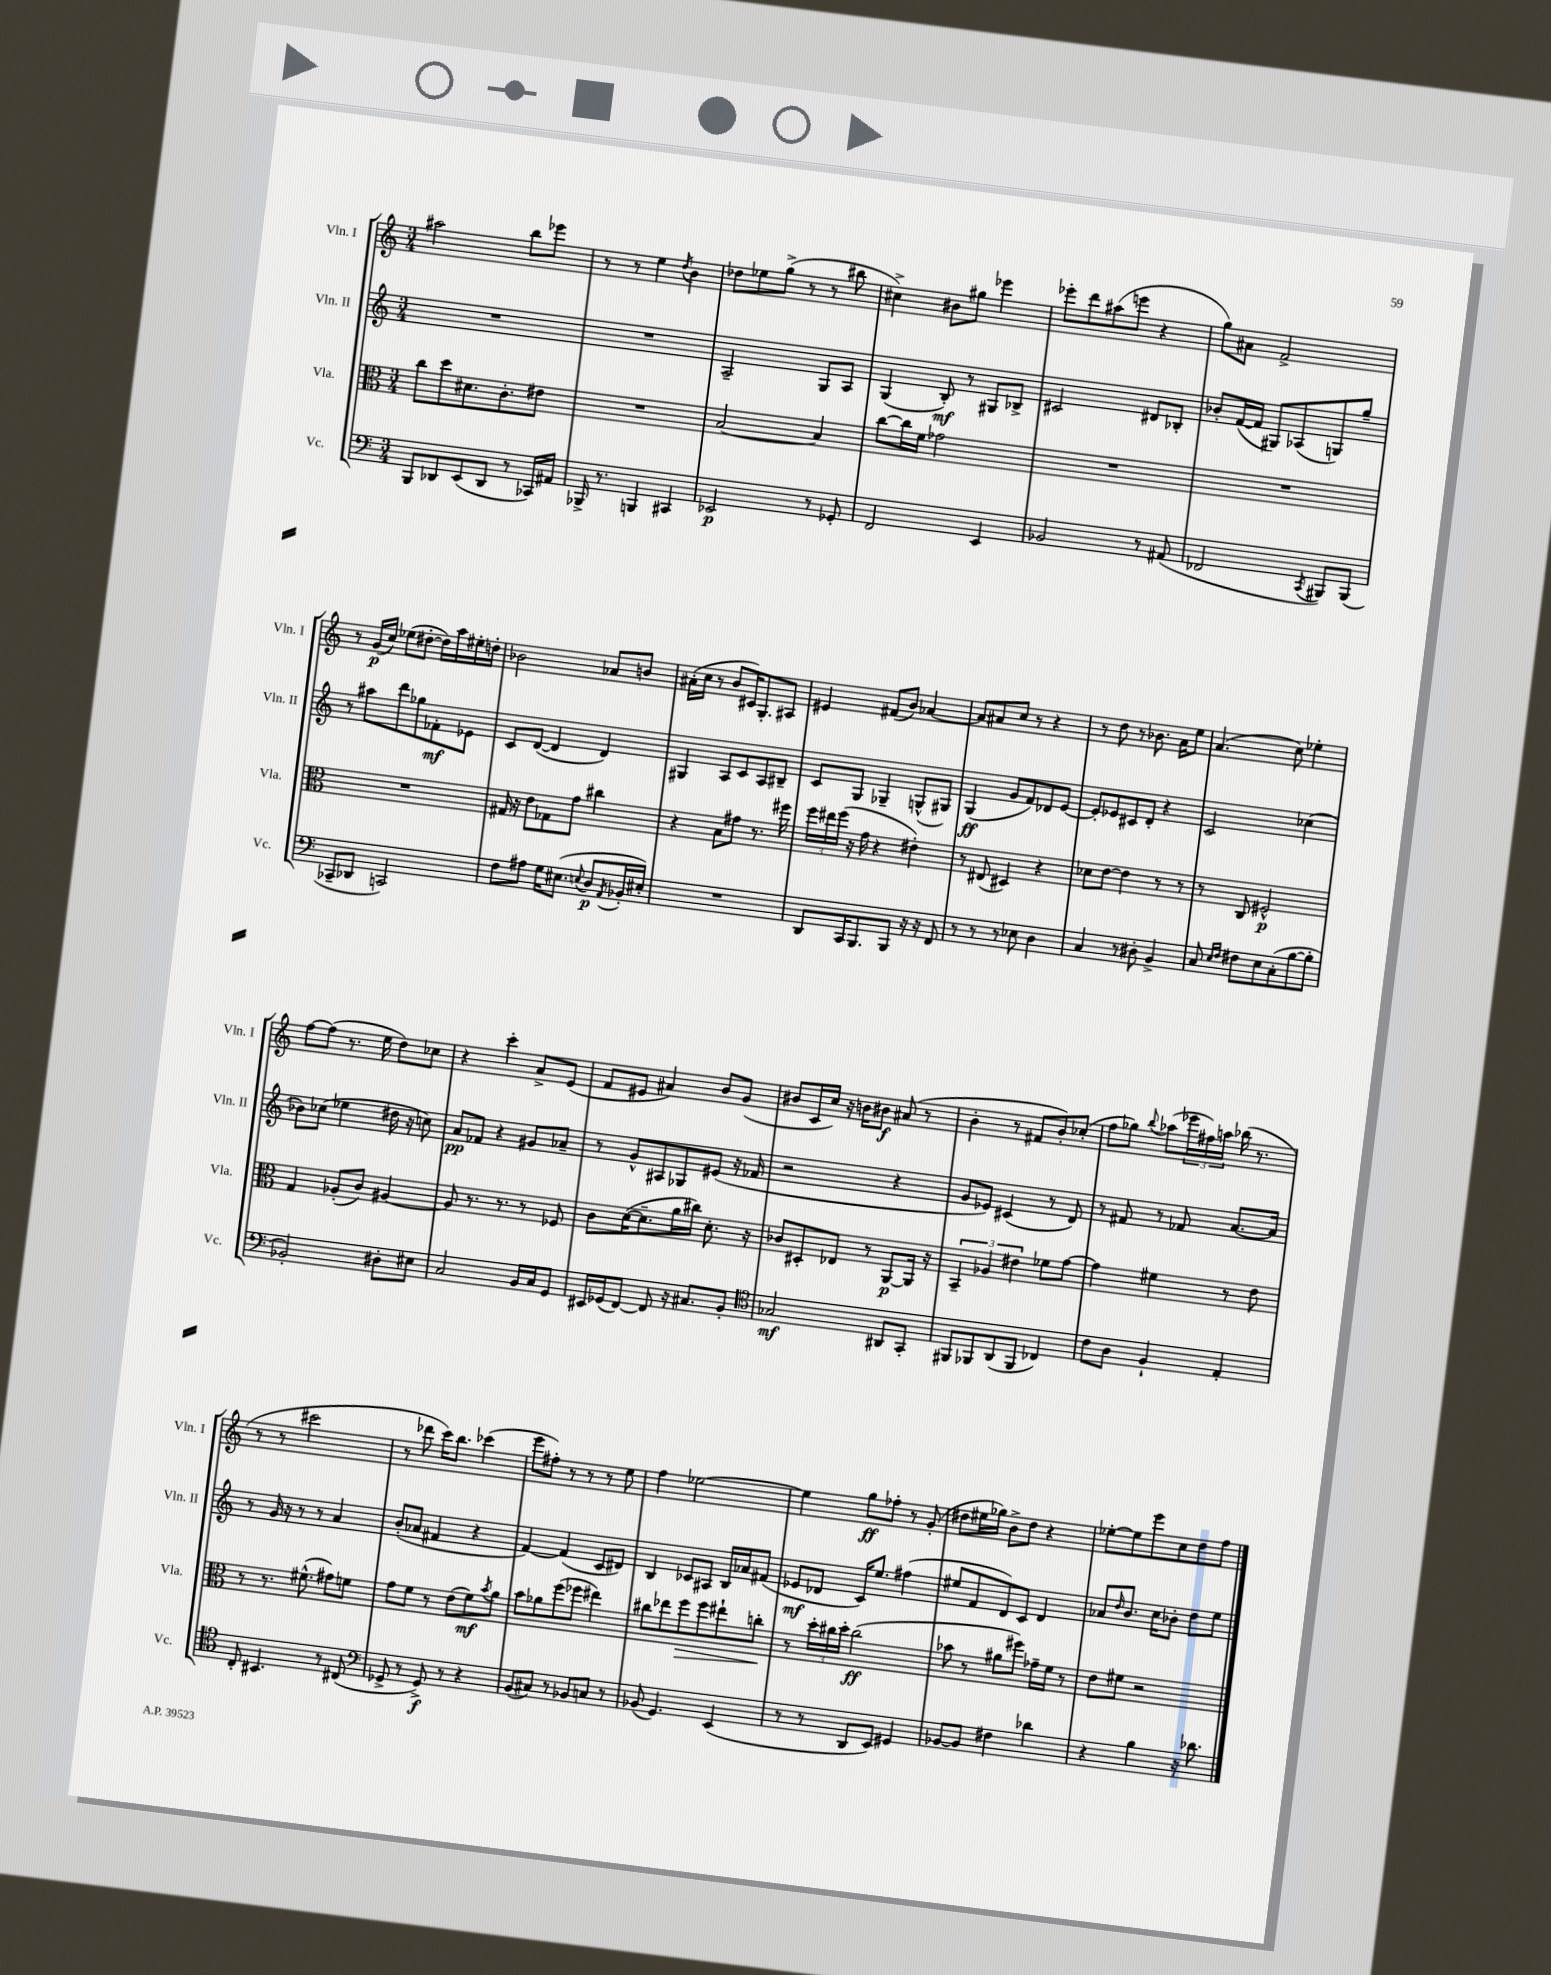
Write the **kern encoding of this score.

**kern	**dynam	**kern	**dynam	**kern	**dynam	**kern	**dynam
*part4	*part4	*part3	*part3	*part2	*part2	*part1	*part1
*staff4	*staff4	*staff3	*staff3	*staff2	*staff2	*staff1	*staff1
*I"Vc.	*	*I"Vla.	*	*I"Vln. II	*	*I"Vln. I	*
*I'Vc.	*	*I'Vla.	*	*I'Vln. II	*	*I'Vln. I	*
*clefF4	*	*clefC3	*	*clefG2	*	*clefG2	*
*k[]	*	*k[]	*	*k[]	*	*k[]	*
*M3/4	*	*M3/4	*	*M3/4	*	*M3/4	*
=58	=58	=58	=58	=58	=58	=58	=58
8BBB/L	.	8cc\L	.	2.r	.	2aa#X\	.
8DD-X/	.	8dd\	.	.	.	.	.
(8EE/	.	8.d#X\	.	.	.	.	.
8DD-/J	.	.	.	.	.	.	.
.	.	8.c'\	.	.	.	.	.
8r	.	.	.	.	.	8bb\L	.
16CC-X/LL)	.	8e#X\J	.	.	.	8eee-X\J	.
16AA#X/JJ	.	.	.	.	.	.	.
=59	=59	=59	=59	=59	=59	=59	=59
16BBB-X^/	.	2.r	.	2.r	.	8r	.
8.r	.	.	.	.	.	.	.
.	.	.	.	.	.	8r	.
4BBBn/	.	.	.	.	.	4ee\	.
.	.	.	.	.	.	8qdd/	.
4CC#X/	.	.	.	.	.	4b\	.
=60	=60	=60	=60	=60	=60	=60	=60
2EE-X/	p	[2B/	.	2A~/	.	8dd-X\L	.
.	.	.	.	.	.	8ee-X\	.
.	.	.	.	.	.	(8gg^\J	.
.	.	.	.	.	.	8r	.
8r	.	4B/]	.	8G/L	.	8r	.
8GG-X'/	.	.	.	8A/J	.	8bb#X\	.
=61	=61	=61	=61	=61	=61	=61	=61
2FF/	.	[8cc\L	.	(4G/	.	4cc#X^\)	.
.	.	16cc\L]	.	.	.	.	.
.	.	16f\JJ	.	.	.	.	.
.	.	2g-X\	.	8B'/)	mf	8b#X\L	.
.	.	.	.	8r	.	8gg#X\J	.
4EE/	.	.	.	8G#X/L	.	4eee-X\	.
.	.	.	.	8B-X^/J	.	.	.
=62	=62	=62	=62	=62	=62	=62	=62
2BB-X/	.	2.r	.	2c#X/	.	8eee-X'\L	.
.	.	.	.	.	.	8ddd\	.
.	.	.	.	.	.	(8aa#X\	.
.	.	.	.	.	.	8eeen\J	.
8r	.	.	.	8d#X/L	.	4r	.
(8AA#X/	.	.	.	8B-X'/J	.	.	.
=63	=63	=63	=63	=63	=63	=63	=63
2FF-X/	.	2.r	.	8b-X'/L	.	8gg\L)	.
.	.	.	.	([16f/L	.	8a#X\J	.
.	.	.	.	16f/JJ]	.	.	.
.	.	.	.	8G#X/L)	.	2f^/	.
.	.	.	.	(8A-X/	.	.	.
8qCC/	.	.	.	.	.	.	.
8BBB#X/L)	.	.	.	8Gn/)	.	.	.
(8BBB#/J	.	.	.	8gg~/J	.	.	.
!!LO:LB:g=z
=64	=64	=64	=64	=64	=64	=64	=64
8CC-X~/L	.	2.r	.	8r	.	8r	.
8DD-X/J	.	.	.	8aa#X\L	.	(16g/LL	p
.	.	.	.	.	.	16cc/JJ)	.
2CCn/)	.	.	.	8ddd\	.	(8ee-X\L	.
.	.	.	.	8gg-X\	.	[8dd#X'\J	.
.	.	.	.	8f-X'\	mf	16dd#\LL])	.
.	.	.	.	.	.	16aa\	.
.	.	.	.	8e-X\J	.	16ee#X'\	.
.	.	.	.	.	.	16ddn'\JJ	.
=65	=65	=65	=65	=65	=65	=65	=65
8F\L	.	16G#X/	.	8c/L	.	2b-X\	.
.	.	16r	.	.	.	.	.
8A#X\J	.	8e\L	.	([8d/J	.	.	.
16G\KL	.	8G-X\	.	4d/]	.	.	.
(8.E#X\J	.	.	.	.	.	.	.
.	.	8g\J	.	.	.	.	.
8qqEn/	.	.	.	.	.	.	.
8D/L	p	4cc#X\	.	4d/)	.	8a-X/L	.
8qAA/	.	.	.	.	.	.	.
16BB-X'/L	.	.	.	.	.	8bn/J	.
16E#X'/JJ)	.	.	.	.	.	.	.
=66	=66	=66	=66	=66	=66	=66	=66
2.r	.	4r	.	4G#X/	.	(16a#X'\LL	.
.	.	.	.	.	.	16cc\JJ	.
.	.	.	.	.	.	8r	.
.	.	8B\L	.	8A/L	.	8b/L	.
.	.	8g#X\J	.	8c/	.	16c#X/K)	.
.	.	.	.	.	.	8.G'/	.
.	.	8.r	.	8A/	.	.	.
.	.	.	.	8B#X~/J	.	8A#X/J	.
.	.	16ff#X\	.	.	.	.	.
=67	=67	=67	=67	=67	=67	=67	=67
8DD/L	.	24ff\LL	.	8c/L	.	4e#X/	.
.	.	24ee#X\	.	.	.	.	.
.	.	(24ff\JJ	.	.	.	.	.
16CC/K	.	16r	.	8G/J	.	.	.
8.BBB/	.	16g\	.	.	.	.	.
.	.	4r	.	4G-X~/	.	(8f#X/L	.
8BBB/J	.	.	.	.	.	8b/J)	.
16r	.	4e#X'\)	.	(8Gn^^/L	.	[4a-X/	.
16r	.	.	.	.	.	.	.
8FF/	.	.	.	8G#X/J)	.	.	.
=68	=68	=68	=68	=68	=68	=68	=68
8r	.	8r	.	(4G/	ff	8a-/L]	.
8r	.	(8E#X/	.	.	.	8a#X/	.
8r	.	4D#X/)	.	8g/L	.	8cc/J	.
8E-X\	.	.	.	8f/)	.	8r	.
4D\	.	4r	.	8d-X/	.	4r	.
.	.	.	.	[8e/J	.	.	.
=69	=69	=69	=69	=69	=69	=69	=69
4C/	.	8d-X\L	.	8e'/L]	.	8r	.
.	.	[8e\J	.	8e-X/	.	8dd\	.
8r	.	4e\]	.	8c#X/	.	8r	.
8D#X'\	.	.	.	8d'/J	.	8.b-X\	.
4BB^/	.	8r	.	4r	.	.	.
.	.	.	.	.	.	16a\KL	.
.	.	8r	.	.	.	8ee\J	.
=70	=70	=70	=70	=70	=70	=70	=70
8C/	.	8r	.	2c/	.	(4.a/	.
16qqE/LL	.	.	.	.	.	.	.
16qqF/JJ	.	.	.	.	.	.	.
8F#X\L	.	8C/	.	.	.	.	.
8E\	.	2F#X^^/	p	.	.	.	.
(8C'\	.	.	.	.	.	8cc\)	.
[8B\	.	.	.	(4cc-X\	.	4ee-X'\	.
8B'\J]	.	.	.	.	.	.	.
!!LO:LB:g=z
=71	=71	=71	=71	=71	=71	=71	=71
2BB-X'/)	.	4G/	.	8b-X\L)	.	[8ff\L	.
.	.	.	.	(8cc-X\J	.	(8ff\J]	.
.	.	(8A-X'/L	.	4ee-X\	.	8.r	.
.	.	8c/J)	.	.	.	.	.
.	.	.	.	.	.	16ee\	.
8D#X'\L	.	[4A#X/	.	16dd#X\	.	8dd\L)	.
.	.	.	.	16r	.	.	.
8E#X\J	.	.	.	8ccn\)	.	8cc-X\J	.
=72	=72	=72	=72	=72	=72	=72	=72
2C/	.	8A#/]	.	8a/L	pp	4r	.
.	.	8.r	.	8f-X/J	.	.	.
.	.	.	.	4r	.	4ccc'\	.
.	.	8.r	.	.	.	.	.
16BB/LL	.	8r	.	8g#X/L	.	8a^/L	.
16C/J	.	.	.	.	.	.	.
8GG/J	.	8F-X/	.	8a-X~/J	.	(8e/J	.
=73	=73	=73	=73	=73	=73	=73	=73
16EE#X/LL	.	8c\L	.	8r	.	8f/L	.
(16GG-X/J	.	.	.	.	.	.	.
[8FF/J)	.	([16d\K	.	8g^^/L	.	8e#X/J	.
.	.	8.d~\]	.	.	.	.	.
8FF/]	.	.	.	8A#X/	.	4a#X/)	.
16r	.	16a\L	.	8G-X/	.	.	.
8.C#X/L	.	16cc#X\JJ)	.	.	.	.	.
.	.	8.d'\	.	(8e#X/J	.	8b/L	.
8BB'/J	.	.	.	16r	.	(8g/J	.
.	.	16r	.	16f-X/	.	.	.
=74	=74	=74	=74	=74	=74	=74	=74
*clefC4	*	*	*	*	*	*	*
2G-X/	mf	8c-X/L	.	2r	.	8b#X/L	.
.	.	8D#X'/	.	.	.	16c/L	.
.	.	.	.	.	.	16cc/JJ)	.
.	.	8E-X/J	.	.	.	16r	.
.	.	.	.	.	.	16bn\KL	.
.	.	8r	.	.	.	8b#X\J	f
8AA#X/L	.	[8AA/L	p	4r	.	(8a#X/	.
8GG'/J	.	16AA/Jk]	.	.	.	8r	.
.	.	16r	.	.	.	.	.
=75	=75	=75	=75	=75	=75	=75	=75
8FF#X/L	.	6BB~/	.	8g/L	.	4b'\	.
8FF-X/	.	.	.	8e-X/J)	.	.	.
.	.	6A-X/	.	.	.	.	.
(8AA/	.	.	.	(4c#X/	.	8r	.
.	.	6e#X\	.	.	.	.	.
8FF-/J	.	.	.	.	.	8f#X/L	.
4C-X/)	.	8f-X\L	.	8r	.	8b'/)	.
.	.	[8g\J	.	8d/)	.	(8cc-X'/J	.
=76	=76	=76	=76	=76	=76	=76	=76
8c\L	.	4g\]	.	8r	.	8ff\L	.
8A\J	.	.	.	8f#X/	.	8gg-X\J)	.
.	.	.	.	.	.	8qqbb/	.
4F`/	.	4f#X\	.	8r	.	(8aa-X\L	.
.	.	.	.	8f-X/	.	24eee-X\L	.
.	.	.	.	.	.	24ff#X\)	.
.	.	.	.	.	.	24aan\JJ	.
4E'/	.	8r	.	[8.a/L	.	(16bb-X\	.
.	.	.	.	.	.	8.r	.
.	.	8e\	.	.	.	.	.
.	.	.	.	16a/Jk]	.	.	.
!!LO:LB:g=z
=77	=77	=77	=77	=77	=77	=77	=77
8C'/	.	8r	.	8r	.	8r	.
4.BB#X/	.	8.r	.	16g/	.	8r	.
.	.	.	.	16r	.	.	.
.	.	.	.	8r	.	2ccc#X\	.
.	.	(8.f#X^^\	.	.	.	.	.
.	.	.	.	8r	.	.	.
8r	.	8g#X\L)	.	4a/	.	.	.
(8C#X/	.	8fn\J	.	.	.	.	.
=78	=78	=78	=78	=78	=78	=78	=78
*clefF4	*	*	*	*	*	*	*
8GG-X^/	.	8g\L	.	(8b'/L	.	8r	.
8r	.	8f\J	.	8a-X/J	.	8ddd-X\	.
8GG-^/)	f	8r	.	4f#X/	.	16ccc\KL)	.
.	.	.	.	.	.	8.bb\J	.
8r	.	(8e\L	.	.	.	.	.
4r	.	8f\)	mf	4r	.	(4ccc-X\	.
.	.	8qb/	.	.	.	.	.
.	.	8a\J	.	.	.	.	.
=79	=79	=79	=79	=79	=79	=79	=79
(8BB/L	.	8b\L	.	[4f/)	.	8eee\L	.
8C#X/J)	.	8a-X\	.	.	.	8ff#X'\J)	.
8r	.	(8ff\	.	(4f/]	.	8r	.
8BB-X/L	.	8ff-X\J	.	.	.	8r	.
8Cn/J	.	4ee#X\)	.	8c/L	.	8r	.
8r	.	.	.	8d#X/J)	.	8ee\	.
=80	=80	=80	=80	=80	=80	=80	=80
(8BB-X/	.	8cc#X\L	.	4B/	.	4ff\	.
4.GG/)	.	8ee-X\	.	.	.	.	.
!	!	!	!LO:HP:b	!	!	!	!
.	.	8ff\	>	8c-X/L	.	[2ee-X\	.
.	.	8ff\	.	8A#X/J	.	.	.
(4EE/	.	8ee#X`\	.	16B/LL	.	.	.
.	.	.	.	16a-X/J	.	.	.
.	.	8ccn'\J	.	(8f#X/J	.	.	.
.	.	.	]	.	.	.	.
=81	=81	=81	=81	=81	=81	=81	=81
8r	.	8r	.	8e-X/L	mf	4ee-\]	.
8r	.	24dd'\LL	.	8d-X/J	.	.	.
.	.	24cc#X\	.	.	.	.	.
.	.	24dd'\JJ	.	.	.	.	.
8DD/L	.	(2cc#\	ff	16c/KL)	.	8gg\L	ff
.	.	.	.	8.ee/J	.	.	.
8EE/J)	.	.	.	.	.	8ff-X'\J	.
4GG#X/	.	.	.	(4ff#X\	.	8r	.
.	.	.	.	.	.	(8g'/	.
=82	=82	=82	=82	=82	=82	=82	=82
[8BB-X/L	.	8b-X\	.	8ee#X/L	.	8dd#X\L	.
8BB-/J]	.	8r	.	8f/	.	16ee#X\L	.
.	.	.	.	.	.	16gg-X\JJ)	.
4F#X\	.	8a#X\L	.	8d/)	.	8b^\L	.
.	.	8ff#X\J)	.	8c/J	.	8dd#\J	.
4d-X\	.	16g-X~\LL	.	4d/	.	4r	.
.	.	16f\JJ	.	.	.	.	.
.	.	8r	.	.	.	.	.
=83	=83	=83	=83	=83	=83	=83	=83
4r	.	8e\L	.	8a-X/L	.	[8ee-X'\L	.
.	.	.	.	16qqdd/	.	.	.
.	.	8f#X\J	.	8.b/J	.	8ee-\]	.
4B\	.	2r	.	.	.	8eee\	.
.	.	.	.	16cc\KL	.	.	.
.	.	.	.	8b-X'\J	.	8cc\	.
16r	.	.	.	8dd\L	.	8dd\	.
8.d-X\	.	.	.	.	.	.	.
.	.	.	.	8ee\J	.	8ff\J	.
==	==	==	==	==	==	==	==
*-	*-	*-	*-	*-	*-	*-	*-
